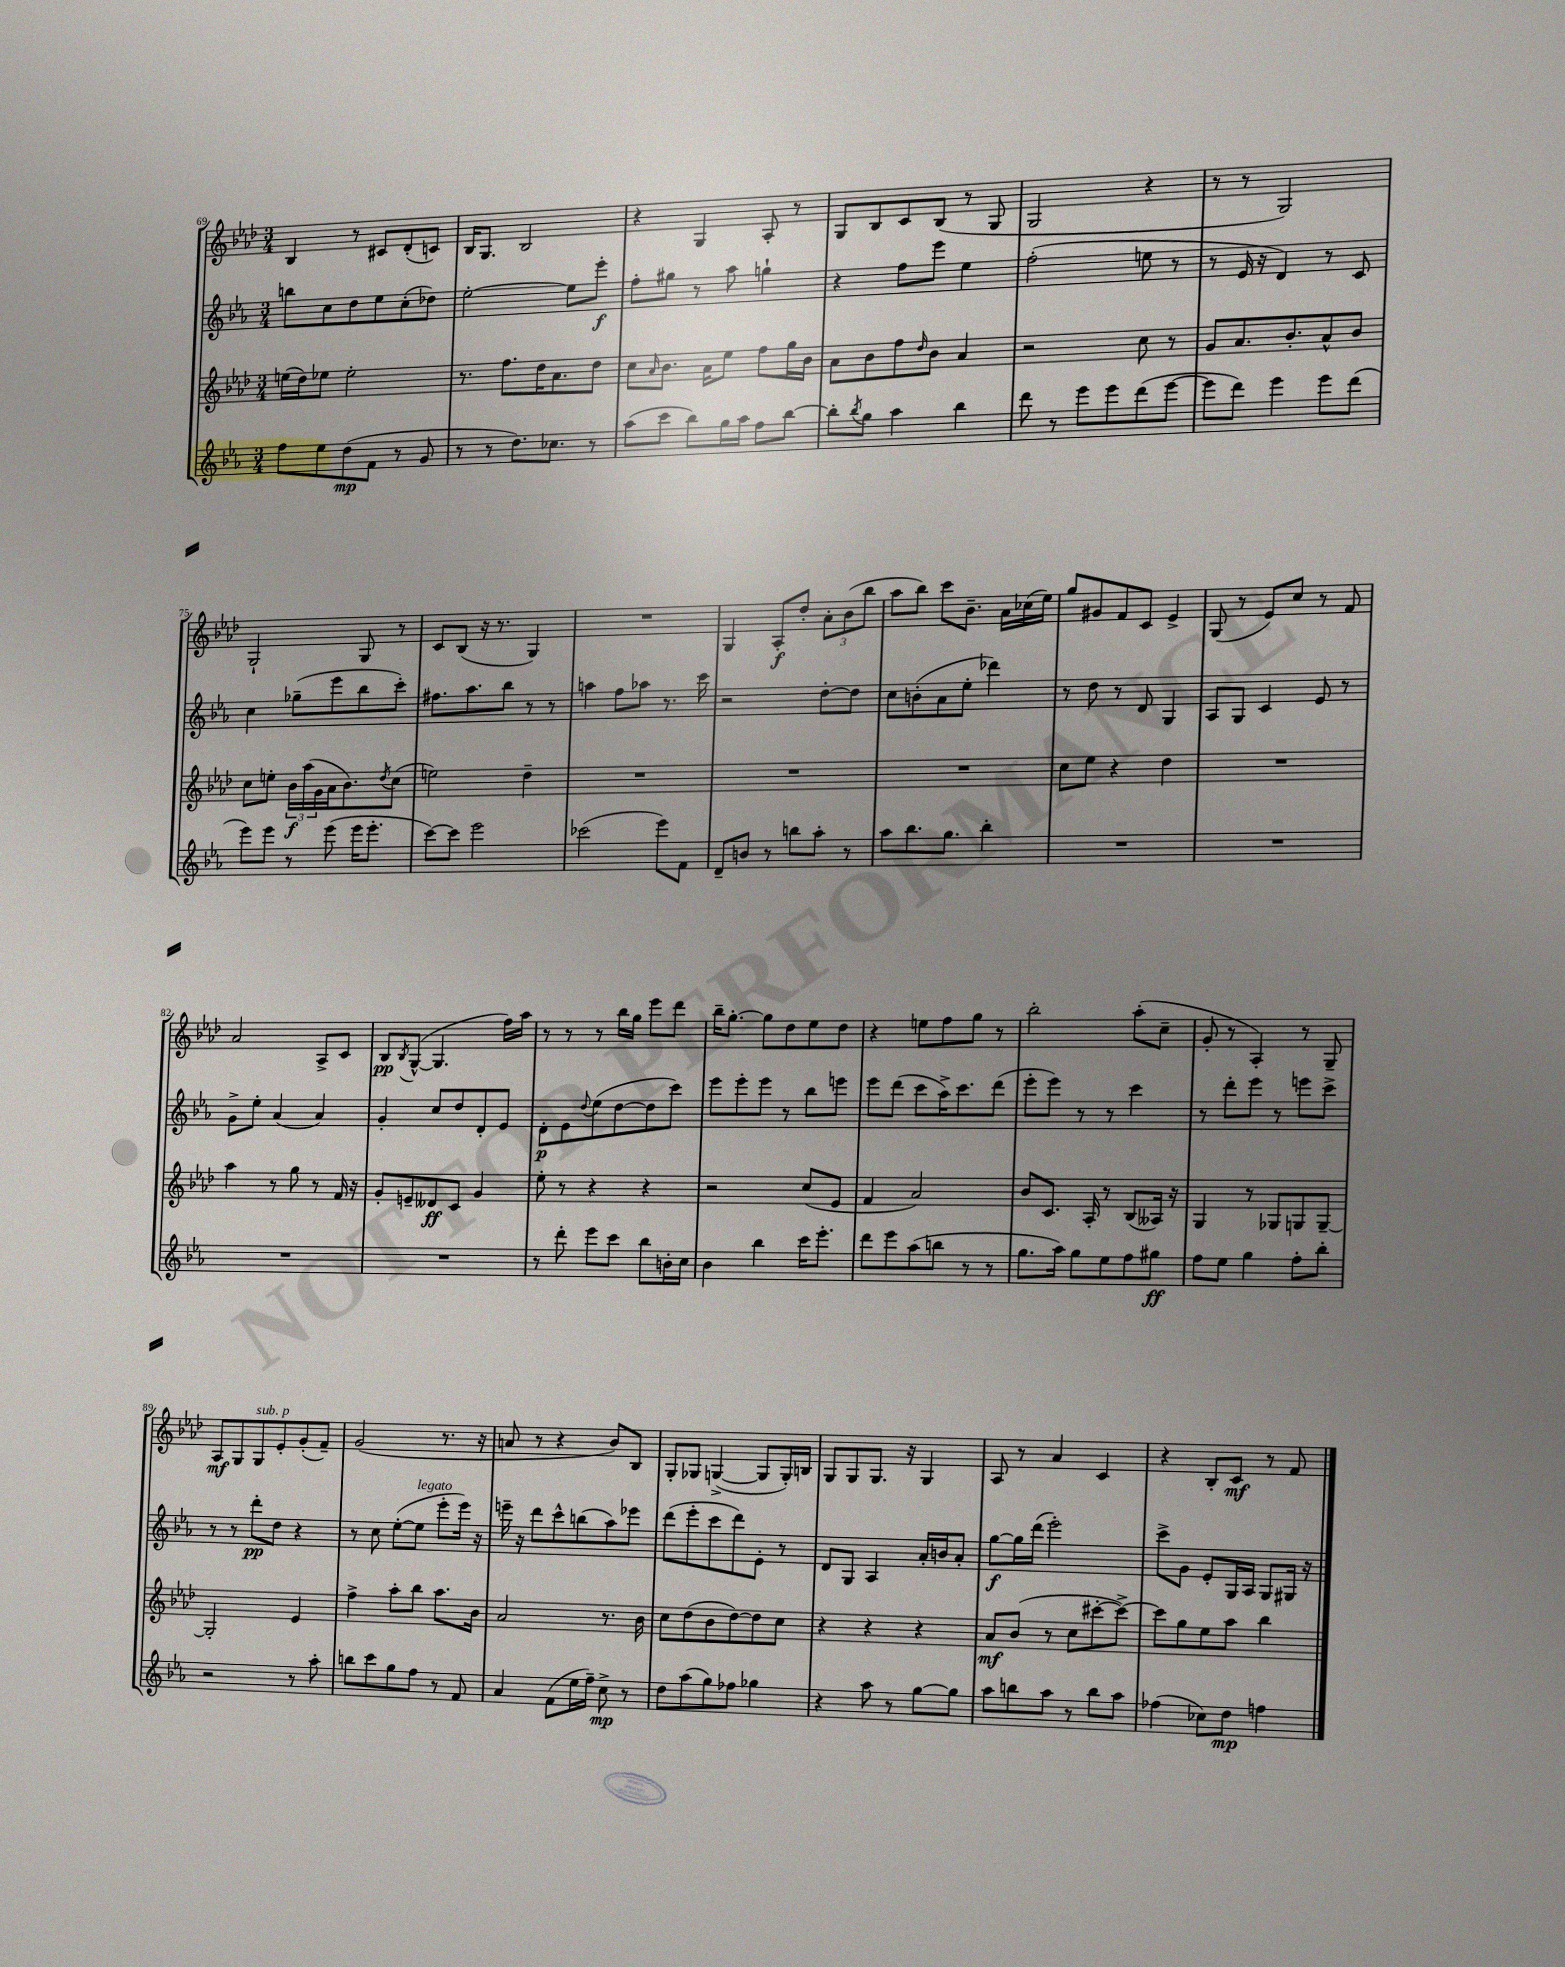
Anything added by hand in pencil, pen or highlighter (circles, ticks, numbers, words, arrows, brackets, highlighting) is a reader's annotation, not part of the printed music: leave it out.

**kern	**dynam	**kern	**dynam	**kern	**dynam	**kern	**dynam
*part4	*part4	*part3	*part3	*part2	*part2	*part1	*part1
*staff4	*staff4	*staff3	*staff3	*staff2	*staff2	*staff1	*staff1
*clefG2	*	*clefG2	*	*clefG2	*	*clefG2	*
*k[b-e-a-]	*	*k[b-e-a-d-]	*	*k[b-e-a-]	*	*k[b-e-a-d-]	*
*M3/4	*	*M3/4	*	*M3/4	*	*M3/4	*
=69	=69	=69	=69	=69	=69	=69	=69
8ff\L	.	(16een\LL	.	8bbn\L	.	4B-/	.
.	.	16dd-\J)	.	.	.	.	.
8ee-\	.	8ee-X\J	.	8cc\	.	.	.
(8dd\	mp	2ee-'\	.	8dd\	.	8r	.
8f\J	.	.	.	8ee-\	.	8c#X/L	.
8r	.	.	.	(8cc'\	.	(8d-'/	.
8g/	.	.	.	8dd-X\J)	.	8cn/J)	.
=70	=70	=70	=70	=70	=70	=70	=70
8r	.	8.r	.	[2ee-'\	.	16B-/KL	.
.	.	.	.	.	.	8.G/J	.
8r	.	.	.	.	.	.	.
.	.	8.ff\L	.	.	.	.	.
8.dd\L)	.	.	.	.	.	2B-/	.
.	.	16dd-\K	.	.	.	.	.
8.cc-X\J	.	8.a-\	.	.	.	.	.
.	.	.	.	8ee-\L]	.	.	.
8r	.	8dd-\J	.	8eee-'\J	f	.	.
=71	=71	=71	=71	=71	=71	=71	=71
(8aa-\L	.	8cc\L	.	8ff'\L	.	4r	.
.	.	16qqa-/	.	.	.	.	.
8ccc\J	.	8.b-\J	.	8gg#X\J	.	.	.
8bb-\L)	.	.	.	8r	.	4G/	.
.	.	16a-\KL	.	.	.	.	.
16gg\L	.	8ee-\J	.	8aa-\	.	.	.
16aa-\JJ	.	.	.	.	.	.	.
8ff\L	.	8ff\L	.	4ggn`\	.	8A-'/	.
[8bb-\J	.	16gg\L	.	.	.	8r	.
.	.	16b-\JJ	.	.	.	.	.
=72	=72	=72	=72	=72	=72	=72	=72
8bb-'\L]	.	8a-\L	.	4r	.	8G/L	.
8qbb-/	.	.	.	.	.	.	.
8gg\J	.	8b-\	.	.	.	8B-/	.
4aa-\	.	8ff\	.	8ff\L	.	8c/	.
.	.	16qqdd-/	.	.	.	.	.
.	.	8b-\J	.	8eee-\J	.	(8B-/J	.
4bb-\	.	4a-/	.	4ee-\	.	8r	.
.	.	.	.	.	.	8G/	.
=73	=73	=73	=73	=73	=73	=73	=73
8ddd\	.	2r	.	(2ff'\	.	2G/	.
8r	.	.	.	.	.	.	.
8eee-\L	.	.	.	.	.	.	.
8eee-\	.	.	.	.	.	.	.
(8ddd\	.	8cc\	.	8een\	.	4r	.
[8eee-\J	.	8r	.	8r	.	.	.
=74	=74	=74	=74	=74	=74	=74	=74
8eee-\L]	.	8g/L	.	8r	.	8r	.
8ddd\J)	.	8.a-/	.	16e-/	.	8r	.
.	.	.	.	16r	.	.	.
4eee-\	.	.	.	4d/)	.	2G/)	.
.	.	8.b-'/	.	.	.	.	.
8eee-\L	.	8a-^^/	.	8r	.	.	.
(8ddd\J	.	8b-/J	.	8c/	.	.	.
!!LO:LB:g=z
=75	=75	=75	=75	=75	=75	=75	=75
8eee-\L)	.	8cc\L	.	4cc\	.	2G`/	.
8eee-\J	.	8een'\J	.	.	.	.	.
8r	.	24b-\LL	f	(8gg-X~\L	.	.	.
.	.	(24aa-\	.	.	.	.	.
.	.	24g\	.	.	.	.	.
(8eee-\	.	16a-\J	.	8eee-\	.	.	.
.	.	8.b-\)	.	.	.	.	.
16eee-\KL	.	.	.	8bb-\	.	8G/	.
8.eee-'\J	.	.	.	.	.	.	.
.	.	8qdd-/	.	.	.	.	.
.	.	(8cc\J	.	8ccc'\J)	.	8r	.
=76	=76	=76	=76	=76	=76	=76	=76
[8ccc\L)	.	2een\)	.	8.ff#X\L	.	8c/L	.
8ccc\J]	.	.	.	.	.	(8B-/J	.
.	.	.	.	8.aa-\	.	.	.
2eee-\	.	.	.	.	.	16r	.
.	.	.	.	.	.	8.r	.
.	.	.	.	8bb-\J	.	.	.
.	.	4dd-~\	.	8r	.	4G/)	.
.	.	.	.	8r	.	.	.
=77	=77	=77	=77	=77	=77	=77	=77
(2ccc-X\	.	2.r	.	4aan\	.	2.r	.
.	.	.	.	8ff\L	.	.	.
.	.	.	.	8aa-X\J	.	.	.
8eee-\L)	.	.	.	8.r	.	.	.
8f\J	.	.	.	.	.	.	.
.	.	.	.	16ccc\	.	.	.
=78	=78	=78	=78	=78	=78	=78	=78
8d~/L	.	2.r	.	2r	.	4G/	.
8bn/J	.	.	.	.	.	.	.
8r	.	.	.	.	.	8A-'/L	f
8bbn\L	.	.	.	.	.	8dd-'/J	.
8aa-'\J	.	.	.	[8dd'\L	.	12a-'\L	.
.	.	.	.	.	.	(12b-\	.
8r	.	.	.	8dd\J]	.	.	.
.	.	.	.	.	.	12bb-\J	.
=79	=79	=79	=79	=79	=79	=79	=79
8aa-\L	.	2.r	.	8cc\L	.	8aa-\L	.
8.bb-\	.	.	.	(8bn'\	.	8bb-\J)	.
.	.	.	.	8a-\	.	8ccc\L	.
8.gg\J	.	.	.	.	.	.	.
.	.	.	.	8ee-'\J	.	8.b-~\J	.
4bb-'\	.	.	.	4ddd-X\)	.	.	.
.	.	.	.	.	.	16a-\LL	.
.	.	.	.	.	.	(16cc-X\	.
.	.	.	.	.	.	16ee-\JJ)	.
=80	=80	=80	=80	=80	=80	=80	=80
2.r	.	8cc\L	.	8r	.	8gg/L	.
.	.	8ee-\J	.	8dd\	.	8g#X/	.
.	.	4r	.	8r	.	8f/	.
.	.	.	.	8d/	.	8c/J	.
.	.	4dd-\	.	4G/	.	4e-^/	.
=81	=81	=81	=81	=81	=81	=81	=81
2.r	.	2.r	.	8A-/L	.	(8G/	.
.	.	.	.	8G/J	.	8r	.
.	.	.	.	4c/	.	8e-/L)	.
.	.	.	.	.	.	8cc/J	.
.	.	.	.	8e-/	.	8r	.
.	.	.	.	8r	.	8f/	.
!!LO:LB:g=z
=82	=82	=82	=82	=82	=82	=82	=82
2.r	.	4aa-\	.	8g^\L	.	2a-/	.
.	.	.	.	8ee-'\J	.	.	.
.	.	8r	.	(4a-/	.	.	.
.	.	8gg\	.	.	.	.	.
.	.	8r	.	4a-/)	.	8A-^/L	.
.	.	16f/	.	.	.	8c/J	.
.	.	16r	.	.	.	.	.
=83	=83	=83	=83	=83	=83	=83	=83
2.r	.	8g'/L	.	4g'/	.	8B-/L	pp
.	.	.	.	.	.	8qB-/	.
.	.	8en~/	.	.	.	([8G^^/J	.
.	.	8d--X/	ff	8cc/L	.	4.G/]	.
.	.	8c/J	.	8dd/	.	.	.
.	.	4g/	.	8d'/	.	.	.
.	.	.	.	8e-/J	.	16ff\LL)	.
.	.	.	.	.	.	16aa-\JJ	.
=84	=84	=84	=84	=84	=84	=84	=84
8r	.	8ee-'\	.	8d'\L	p	8r	.
8ddd'\	.	8r	.	8e-\	.	8r	.
.	.	.	.	8qqdd/	.	.	.
8eee-\L	.	4r	.	(8ee-\	.	8r	.
8ccc\J	.	.	.	[8dd\	.	16bb-\LL	.
.	.	.	.	.	.	16gg\JJ	.
8bb-\L	.	4r	.	8dd\]	.	8eee-\L	.
16bn'\L	.	.	.	8ccc\J)	.	8ddd-\J	.
16cc\JJ	.	.	.	.	.	.	.
=85	=85	=85	=85	=85	=85	=85	=85
4b-\	.	2r	.	8eee-\L	.	16bb-~\KL	.
.	.	.	.	.	.	[8.gg'\J	.
.	.	.	.	8eee-'\	.	.	.
4bb-\	.	.	.	8eee-\J	.	8gg\L]	.
.	.	.	.	8r	.	8dd-\	.
16ccc\KL	.	(8cc/L	.	8bb-\L	.	8ee-\	.
8.eee-'\J	.	.	.	.	.	.	.
.	.	8e-/J	.	8eeen\J	.	8dd-\J	.
=86	=86	=86	=86	=86	=86	=86	=86
8ddd\L	.	4f/	.	8eee-\L	.	4r	.
8eee-\	.	.	.	(8ddd\J	.	.	.
(8aa-\	.	2a-/)	.	8ccc\L	.	8een\L	.
8bbn\J	.	.	.	16aa-^\K)	.	8ff\	.
.	.	.	.	8.ccc\	.	.	.
8r	.	.	.	.	.	8gg\J	.
8r	.	.	.	(8ddd\J	.	8r	.
=87	=87	=87	=87	=87	=87	=87	=87
8.gg\L	.	8b-/L	.	8eee-'\L	.	2bb-'\	.
.	.	8.c/J	.	8eee-\J)	.	.	.
16aa-\Jk)	.	.	.	.	.	.	.
8gg\L	.	.	.	8r	.	.	.
.	.	16A-'/	.	.	.	.	.
8ee-\	.	8r	.	8r	.	.	.
8ff\	.	(8B-/L	.	4ccc\	.	(8aa-'\L	.
8gg#X\J	ff	16A--X/Jk)	.	.	.	8cc~\J	.
.	.	16r	.	.	.	.	.
=88	=88	=88	=88	=88	=88	=88	=88
8ff\L	.	4G/	.	8r	.	8g'/	.
8ee-\J	.	.	.	8ddd'\L	.	8r	.
4gg\	.	8r	.	8eee-\J	.	4A-'/)	.
.	.	8G-X/L	.	8r	.	.	.
8ff'\L	.	8Gn/	.	8eeen\L	.	8r	.
8bb-'\J	.	[8G~/J	.	8ccc^\J	.	8G~/	.
!!LO:LB:g=z
=89	=89	=89	=89	=89	=89	=89	=89
2r	.	2G'/]	.	8r	.	8A-/L	mf
.	.	.	.	8r	.	8G/	.
!	!	!	!	!	!	!LO:TX:a:i:t=sub. p	!
.	.	.	.	8ddd'\L	pp	8G/	.
.	.	.	.	8dd\J	.	8e-'/	.
8r	.	4e-/	.	4r	.	(8g'/	.
8aa-'\	.	.	.	.	.	8f~/J)	.
=90	=90	=90	=90	=90	=90	=90	=90
8bbn\L	.	4ff^\	.	8r	.	(2g/	.
8ccc\	.	.	.	8cc\	.	.	.
8gg\	.	8aa-'\L	.	([8ee-'\L	.	.	.
!	!	!	!	!LO:TX:a:i:t=legato	!	!	!
8ff\J	.	8bb-\J	.	8ee-\J]	.	.	.
8r	.	8.aa-\L	.	8eee-'\L	.	8.r	.
8f/	.	.	.	16eee-\Jk)	.	.	.
.	.	16b-\Jk	.	16r	.	16r	.
=91	=91	=91	=91	=91	=91	=91	=91
4a-/	.	2a-/	.	16eeen~\	.	8an/	.
.	.	.	.	16r	.	.	.
.	.	.	.	8ddd\L	.	8r	.
(8f\L	.	.	.	8ccc^^\	.	4r	.
16ee-\L	.	.	.	(8bbn\	.	.	.
16ff~\JJ)	.	.	.	.	.	.	.
8cc^\	mp	8.r	.	8aa-\)	.	8b-/L)	.
8r	.	.	.	8eee-X\J	.	8B-/J	.
.	.	16b-\	.	.	.	.	.
=92	=92	=92	=92	=92	=92	=92	=92
8dd\L	.	8cc\L	.	(8ddd\L	.	8G'/L	.
(8aa-\	.	(8dd-\	.	8eee-'\	.	8G-X/J	.
8gg\)	.	8b-\	.	8ccc\	.	([4Gn^/	.
8ff-X\J	.	[8dd-\)	.	8ddd\)	.	.	.
4gg-X\	.	8dd-\]	.	8e-'\J	.	8G/L]	.
.	.	8cc\J	.	8r	.	16G'/L)	.
.	.	.	.	.	.	16Bn/JJ	.
=93	=93	=93	=93	=93	=93	=93	=93
4r	.	4r	.	8d/L	.	8G/L	.
.	.	.	.	8G/J	.	8G/	.
8aa-\	.	4r	.	4A-/	.	8.G/J	.
8r	.	.	.	.	.	.	.
.	.	.	.	.	.	16r	.
[8gg\L	.	4r	.	16a-'/LL	.	4G/	.
.	.	.	.	16bn/J	.	.	.
8gg\J]	.	.	.	8a-'/J	.	.	.
=94	=94	=94	=94	=94	=94	=94	=94
8aa-\L	.	8a-/L	mf	[8gg\L	f	8A-/	.
8bbn\	.	(8b-/J	.	16gg\L]	.	8r	.
.	.	.	.	(16ddd\JJ	.	.	.
8aa-\J	.	8r	.	2eee-'\)	.	4a-/	.
8r	.	8cc\L	.	.	.	.	.
8bb\L	.	[8ccc#X'\	.	.	.	4c/	.
8aa-\J	.	8ccc#^\J_)	.	.	.	.	.
=95	=95	=95	=95	=95	=95	=95	=95
(4ff-X\	.	8ccc#\L]	.	8ccc^\L	.	4r	.
.	.	8gg\	.	8g\J	.	.	.
8cc-X\L)	.	8ee-\	.	8e-'/L	.	8B-'/L	.
8dd\J	mp	8aa-\J	.	16G/L	.	8c/J	mf
.	.	.	.	16A-/JJ	.	.	.
4ffn\	.	4bb-\	.	8G/L	.	8r	.
.	.	.	.	16G#X/Jk	.	8f/	.
.	.	.	.	16r	.	.	.
==	==	==	==	==	==	==	==
*-	*-	*-	*-	*-	*-	*-	*-
